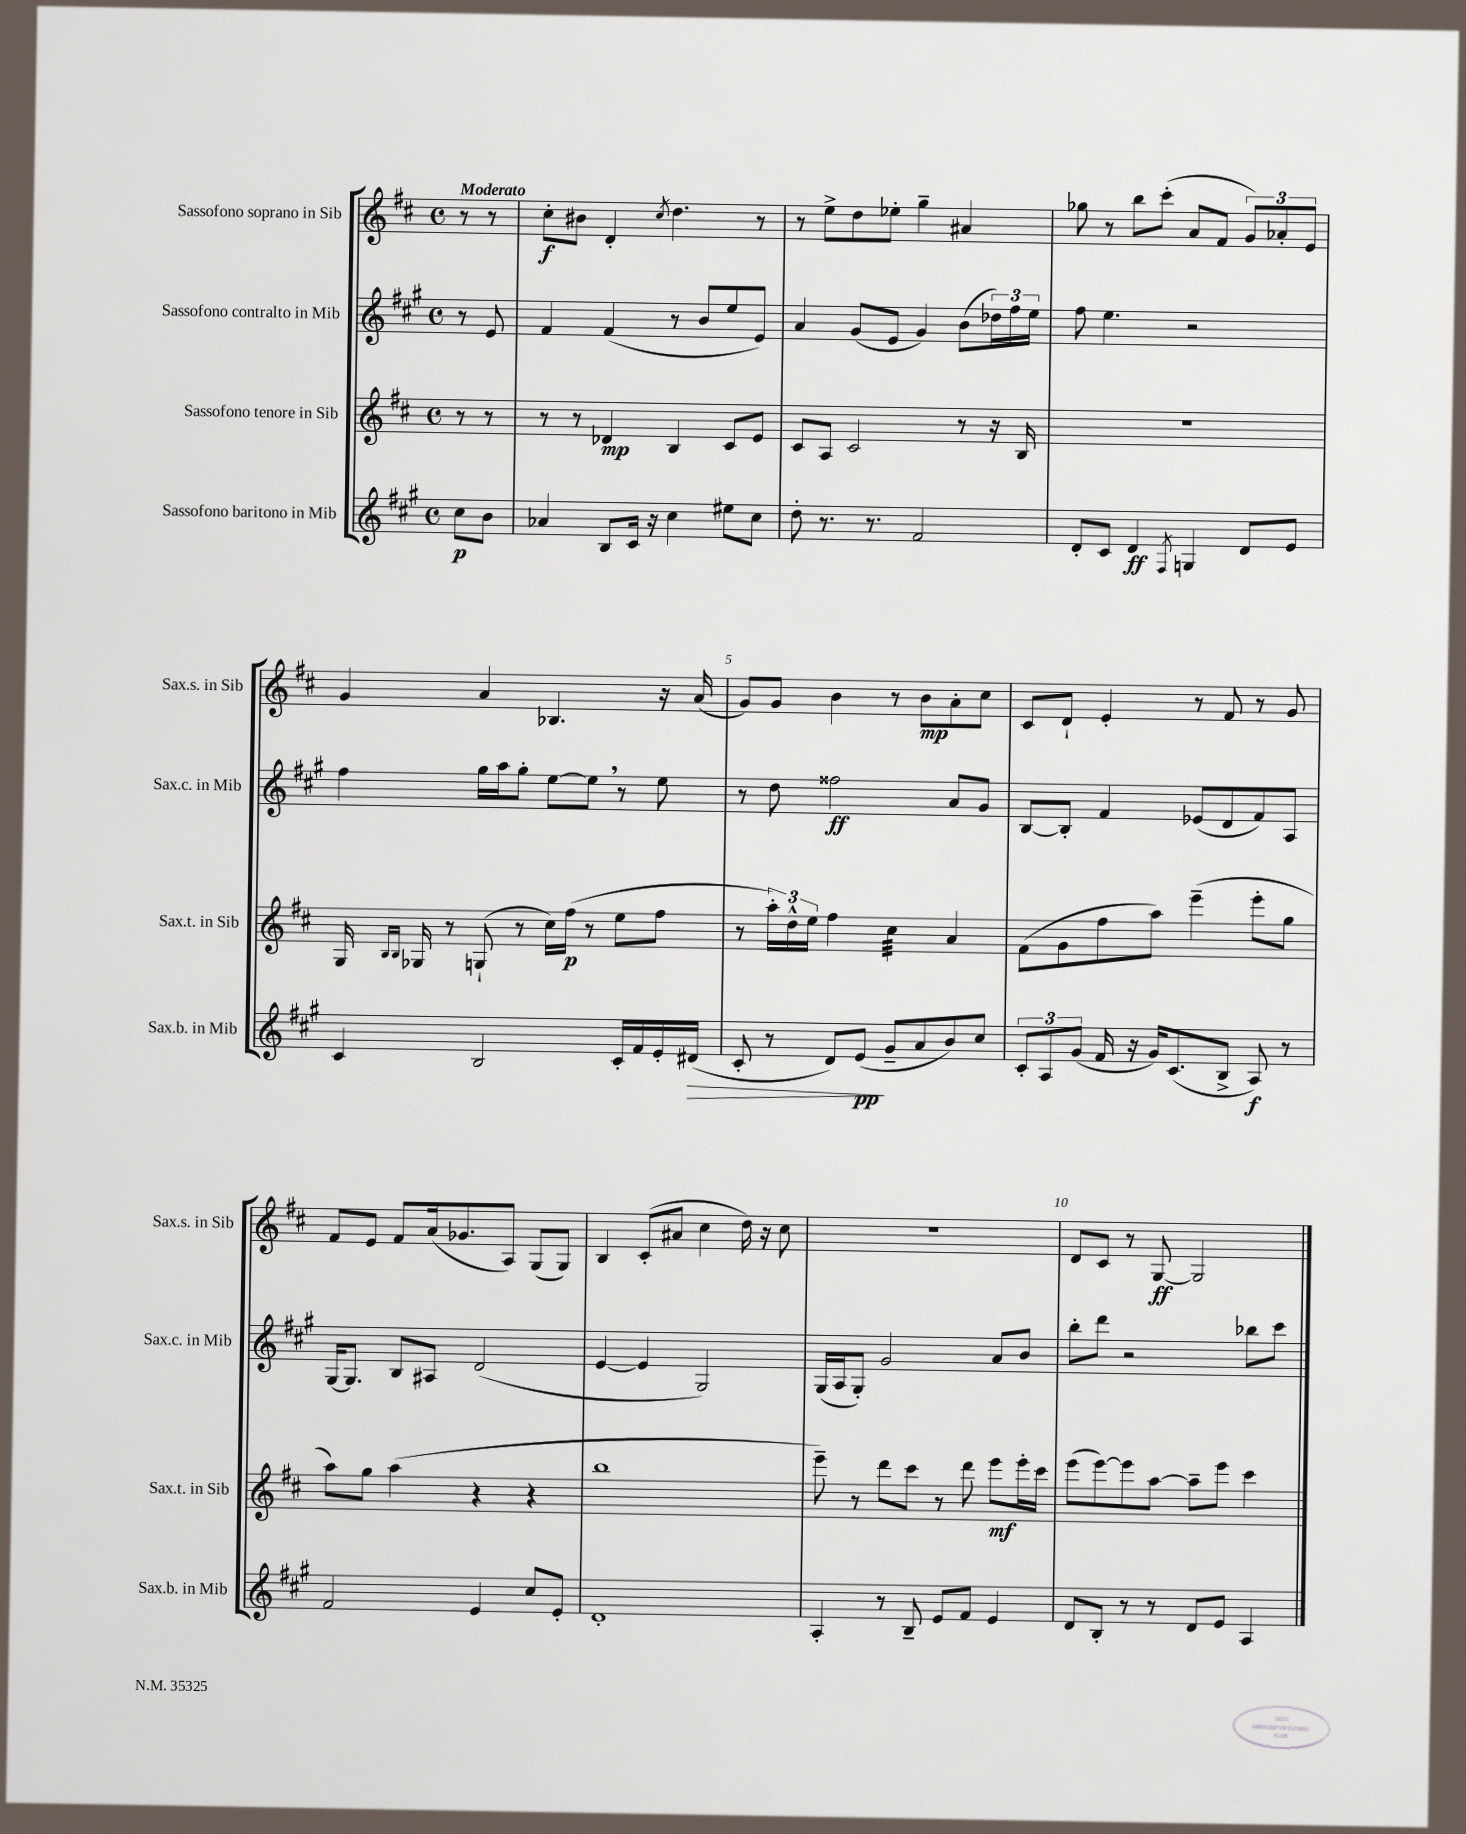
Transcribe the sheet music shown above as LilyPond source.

<<
\new StaffGroup <<
\new Staff = "s0" \with { instrumentName = "Sassofono soprano in Sib" shortInstrumentName = "Sax.s. in Sib" } {
    \clef treble \key d \major \defaultTimeSignature \time 4/4 \partial 4 \tempo "Moderato"
    r8 r8 |
    cis''8-.\f bis'8 d'4-. \acciaccatura { cis''8 } d''4. r8 |
    r8 e''8-> d''8 ees''8-. g''4-- ais'4 |
    ges''8 r8 b''8 cis'''8-.( a'8 fis'8 \tuplet 3/2 { g'8) aes'8-. e'8 } |
    g'4 a'4 bes4. r16 a'16( |
    g'8) g'8 b'4 r8 b'8\mp a'8-. cis''8 |
    cis'8 d'8-! e'4-. r8 fis'8 r8 g'8 |
    fis'8 e'8 fis'8 a'16( ges'8. a8) g8( g8) |
    b4 cis'8-.( ais'8 cis''4 d''16) r16 cis''8 |
    R1 |
    d'8 cis'8 r8 g8~\ff g2 \bar "|." |
}
\new Staff = "s1" \with { instrumentName = "Sassofono contralto in Mib" shortInstrumentName = "Sax.c. in Mib" } {
    \clef treble \key a \major \defaultTimeSignature \time 4/4 \partial 4
    r8 e'8 |
    fis'4 fis'4( r8 b'8 e''8 e'8) |
    a'4 gis'8( e'8 gis'4) b'8( \tuplet 3/2 { des''16) fis''16 e''16 } |
    fis''8 e''4. r2 |
    fis''4 gis''16 a''16 gis''8-. e''8~ e''8 \breathe r8 e''8 |
    r8 d''8 fisis''2\ff a'8 gis'8 |
    b8~ b8-. fis'4 ees'8( d'8 fis'8) a8 |
    gis16~ gis8. b8 ais8 d'2( |
    e'4~ e'4 gis2) |
    gis16( a16 gis8-.) gis'2 a'8 b'8 |
    b''8-. d'''8 r2 bes''8 cis'''8 \bar "|." |
}
\new Staff = "s2" \with { instrumentName = "Sassofono tenore in Sib" shortInstrumentName = "Sax.t. in Sib" } {
    \clef treble \key d \major \defaultTimeSignature \time 4/4 \partial 4
    r8 r8 |
    r8 r8 des'4\mp b4 cis'8 e'8 |
    cis'8 a8 cis'2 r8 r16 b16 |
    r1 |
    g16 \grace { b16 b16 } ges16 r8 g8-!( r8 cis''16) fis''16\p( r8 e''8 fis''8 |
    r8 \tuplet 3/2 { a''16-.) d''16-^ e''16 } fis''4 cis''4:32 a'4 |
    fis'8( g'8 fis''8 a''8) e'''4--( e'''8-. g''8 |
    a''8) g''8 a''4( r4 r4 |
    b''1 |
    e'''8--) r8 d'''8 cis'''8 r8 d'''8 e'''8\mf e'''16-. cis'''16 |
    e'''8( e'''8~) e'''8 a''8~ a''8-- e'''8 cis'''4 \bar "|." |
}
\new Staff = "s3" \with { instrumentName = "Sassofono baritono in Mib" shortInstrumentName = "Sax.b. in Mib" } {
    \clef treble \key a \major \defaultTimeSignature \time 4/4 \partial 4
    cis''8\p b'8 |
    aes'4 b8 cis'16 r16 cis''4 eis''8 cis''8 |
    d''8-. r8. r8. fis'2 |
    d'8-. cis'8 d'4\ff \acciaccatura { fis8 } g4 d'8 e'8 |
    cis'4 b2 cis'16-. fis'16 e'16-. dis'16\>( |
    cis'8-. r8 d'8) e'8\pp\!( gis'8-- a'8 b'8) cis''8 |
    \tuplet 3/2 { cis'8-. a8 gis'8( } fis'16 r16 gis'16) cis'8.( b8-> a8\f) r8 |
    fis'2 e'4 cis''8 e'8-. |
    d'1-. |
    a4-. r8 b8-- e'8 fis'8 e'4 |
    d'8 b8-. r8 r8 d'8 e'8 a4 \bar "|." |
}
>>
>>
\layout { \context { \Score \override BarNumber.break-visibility = ##(#f #t #t) barNumberVisibility = #(every-nth-bar-number-visible 5) } }
